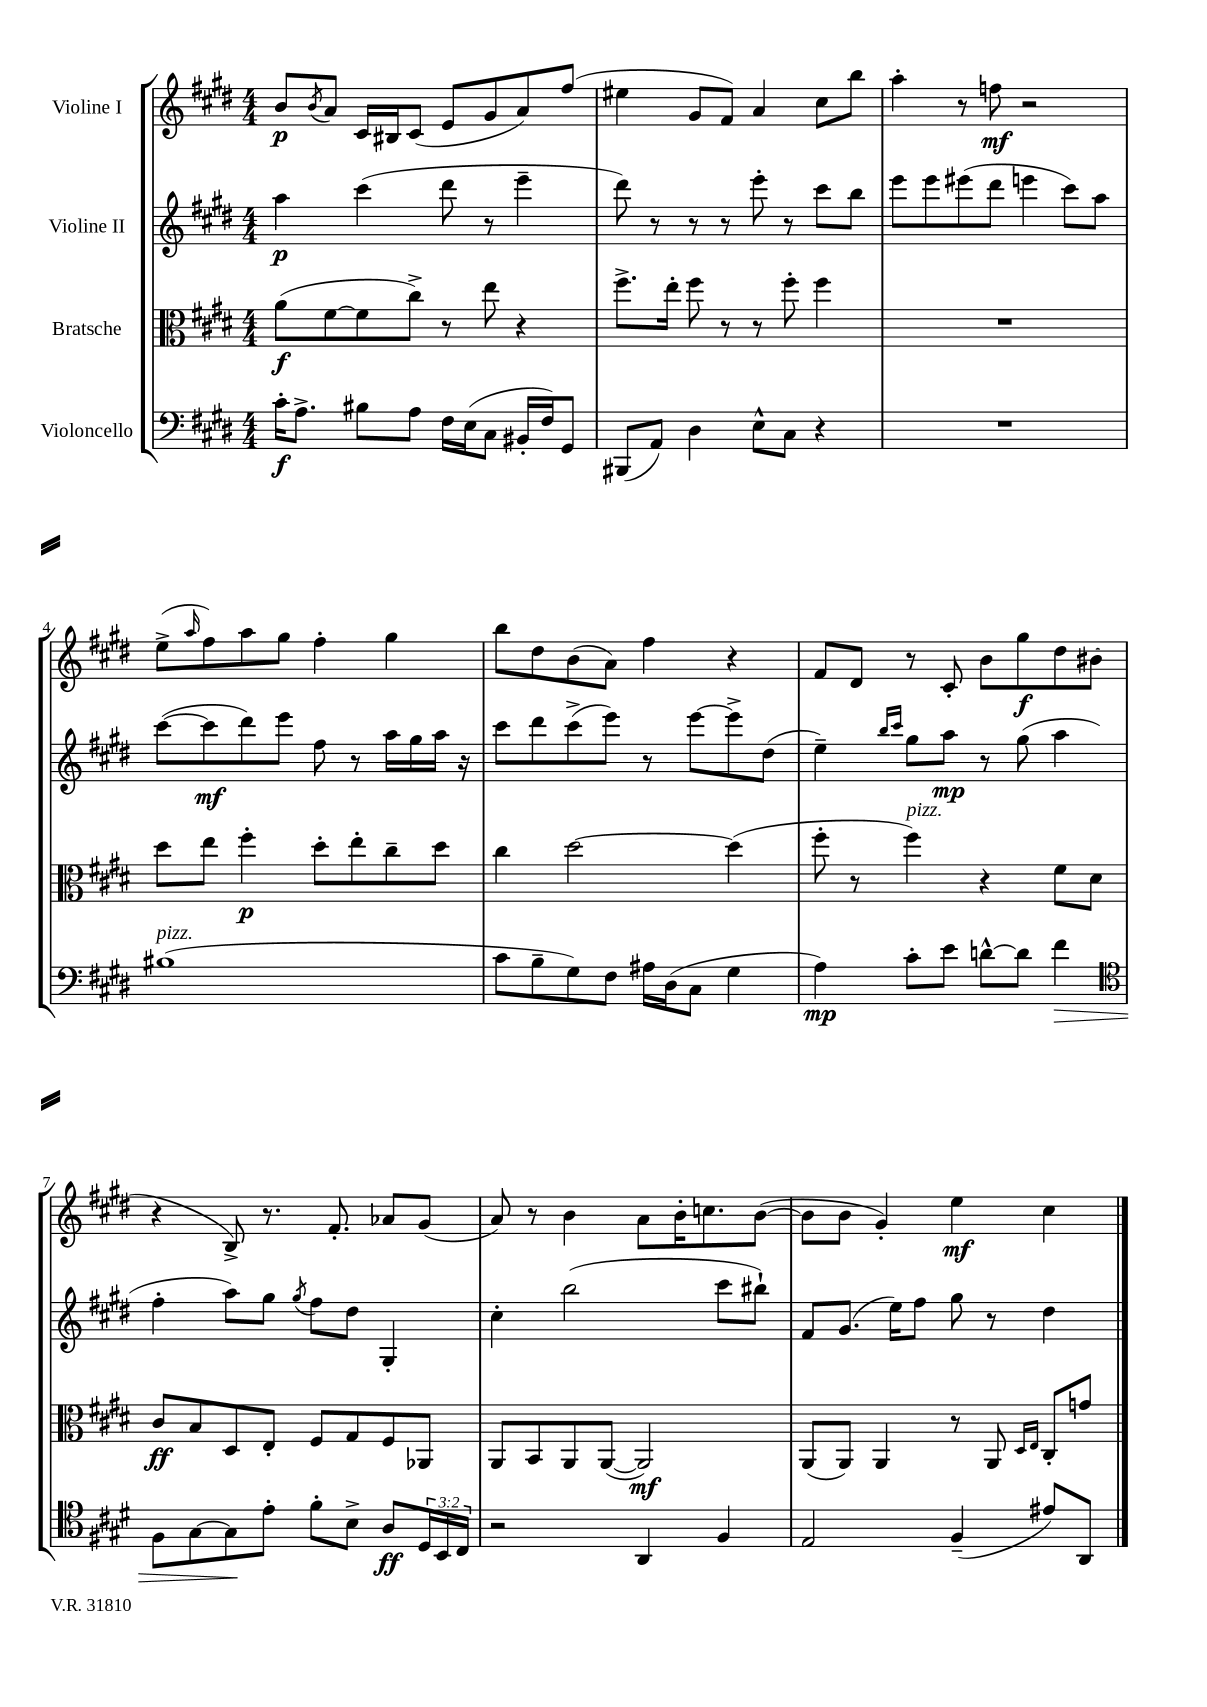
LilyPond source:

<<
\new StaffGroup <<
\new Staff = "s0" \with { instrumentName = "Violine I" } {
    \clef treble \key e \major \numericTimeSignature \time 4/4
    b'8\p \acciaccatura { b'8 } a'8 cis'16 bis16 cis'8( e'8 gis'8 a'8) fis''8( |
    eis''4 gis'8 fis'8) a'4 cis''8 b''8 |
    a''4-. r8 f''8\mf r2 |
    e''8->( \grace { a''16 } fis''8) a''8 gis''8 fis''4-. gis''4 |
    b''8 dis''8 b'8( a'8) fis''4 r4 |
    fis'8 dis'8 r8 cis'8-. b'8 gis''8\f dis''8 bis'8( |
    r4 b8->) r8. fis'8.-. aes'8 gis'8( |
    a'8) r8 b'4 a'8 b'16-. c''8. b'8~( |
    b'8 b'8 gis'4-.) e''4\mf cis''4 \bar "|." |
}
\new Staff = "s1" \with { instrumentName = "Violine II" } {
    \clef treble \key e \major \numericTimeSignature \time 4/4
    a''4\p cis'''4( dis'''8 r8 e'''4-- |
    dis'''8) r8 r8 r8 e'''8-. r8 cis'''8 b''8 |
    e'''8 e'''8 eis'''8( dis'''8 e'''4 cis'''8) a''8 |
    cis'''8~( cis'''8\mf dis'''8) e'''8 fis''8 r8 a''16 gis''16 a''16 r16 |
    cis'''8 dis'''8 cis'''8->( e'''8) r8 e'''8~ e'''8-> dis''8( |
    e''4--) \grace { b''16 cis'''16 } gis''8 a''8\mp r8 gis''8( a''4 |
    fis''4-. a''8) gis''8 \acciaccatura { gis''8 } fis''8 dis''8 gis4-. |
    cis''4-. b''2( cis'''8 bis''8-!) |
    fis'8 gis'8.( e''16) fis''8 gis''8 r8 dis''4 \bar "|." |
}
\new Staff = "s2" \with { instrumentName = "Bratsche" } {
    \clef alto \key e \major \numericTimeSignature \time 4/4
    a'8\f( fis'8~ fis'8 cis''8->) r8 e''8 r4 |
    fis''8.-> e''16-. fis''8 r8 r8 fis''8-. fis''4 |
    R1 |
    dis''8 e''8 fis''4-.\p dis''8-. e''8-. cis''8-- dis''8 |
    cis''4 dis''2~ dis''4( |
    fis''8-. r8 fis''4^\markup { \italic "pizz." }) r4 fis'8 dis'8 |
    cis'8\ff b8 dis8 e8-. fis8 gis8 fis8 aes,8 |
    a,8 b,8 a,8 a,8~( a,2\mf) |
    a,8( a,8) a,4 r8 a,8 \grace { dis16 e16 } cis8-. g'8 \bar "|." |
}
\new Staff = "s3" \with { instrumentName = "Violoncello" } {
    \clef bass \key e \major \numericTimeSignature \time 4/4 \override Staff.TupletNumber.text = #tuplet-number::calc-fraction-text
    cis'16-.\f a8.-> bis8 a8 fis16 e16( cis8 bis,16-. fis16) gis,8 |
    bis,,8( a,8) dis4 e8-^ cis8 r4 |
    R1 |
    bis1^\markup { \italic "pizz." }( |
    cis'8 b8-- gis8) fis8 ais16 dis16( cis8 gis4 |
    a4\mp) cis'8-. e'8 d'8~-^ d'8 fis'4\> |
    \clef tenor fis8 gis8~ gis8\! e'8-. fis'8-. b8-> a8\ff \tuplet 3/2 { dis16 b,16 cis16 } |
    r2 a,4 fis4 |
    e2 fis4--( eis'8) a,8 \bar "|." |
}
>>
>>
